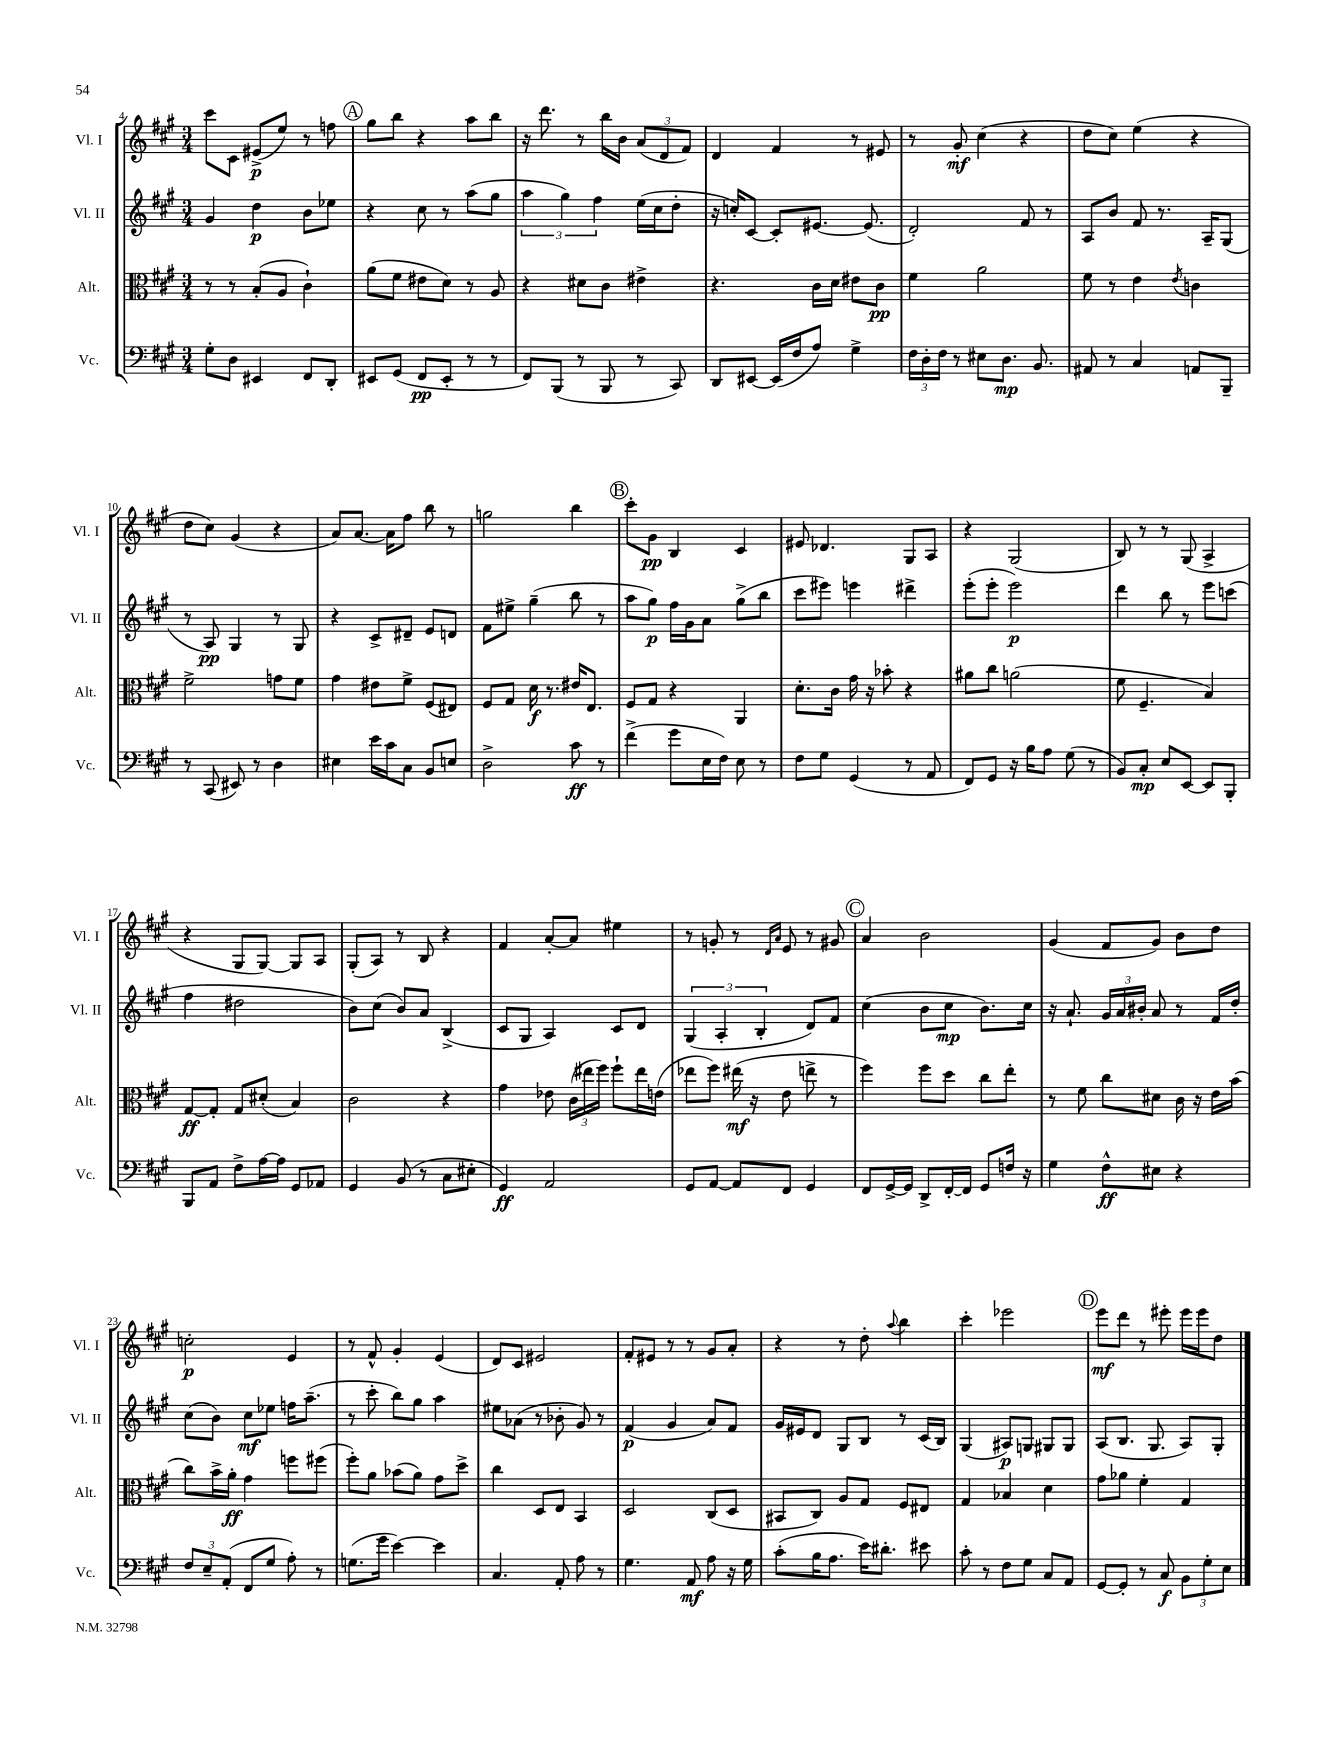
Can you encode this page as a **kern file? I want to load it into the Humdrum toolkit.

**kern	**dynam	**kern	**dynam	**kern	**dynam	**kern	**dynam
*part4	*part4	*part3	*part3	*part2	*part2	*part1	*part1
*staff4	*staff4	*staff3	*staff3	*staff2	*staff2	*staff1	*staff1
*I"Vc.	*	*I"Alt.	*	*I"Vl. II	*	*I"Vl. I	*
*I'Vc.	*	*I'Alt.	*	*I'Vl. II	*	*I'Vl. I	*
*clefF4	*	*clefC3	*	*clefG2	*	*clefG2	*
*k[f#c#g#]	*	*k[f#c#g#]	*	*k[f#c#g#]	*	*k[f#c#g#]	*
*M3/4	*	*M3/4	*	*M3/4	*	*M3/4	*
=4	=4	=4	=4	=4	=4	=4	=4
8G#'\L	.	8r	.	4g#/	.	8ccc#\L	.
8D\J	.	8r	.	.	.	8c#\J	.
4EE#X/	.	(8B'/L	.	4dd\	p	(8e#X^/L	p
.	.	8A/J	.	.	.	8ee/J)	.
8FF#/L	.	4c#`\)	.	8b\L	.	8r	.
8DD'/J	.	.	.	8ee-X\J	.	8ffn\	.
!!LO:REH:place=s1:t=A
=5	=5	=5	=5	=5	=5	=5	=5
8EE#X/L	.	(8a\L	.	4r	.	8gg#\L	.
(8GG#/J	.	8f#\J	.	.	.	8bb\J	.
8FF#/L	pp	8e#X\L	.	8cc#\	.	4r	.
8EE#'/J	.	8d\J)	.	8r	.	.	.
8r	.	8r	.	(8aa\L	.	8aa\L	.
8r	.	8A/	.	8gg#\J	.	8bb\J	.
=6	=6	=6	=6	=6	=6	=6	=6
8FF#/L)	.	4r	.	6aa\	.	16r	.
.	.	.	.	.	.	8.ddd\	.
(8BBB/J	.	.	.	.	.	.	.
.	.	.	.	6gg#\)	.	.	.
8r	.	8d#X\L	.	.	.	8r	.
.	.	.	.	6ff#\	.	.	.
8BBB/	.	8c#\J	.	.	.	16bb\LL	.
.	.	.	.	.	.	16b\JJ	.
8r	.	4e#X^\	.	(16ee\LL	.	(12a/L	.
.	.	.	.	16cc#\J	.	.	.
.	.	.	.	.	.	12d/	.
8CC#/)	.	.	.	8dd'\J	.	.	.
.	.	.	.	.	.	12f#/J)	.
=7	=7	=7	=7	=7	=7	=7	=7
8DD/L	.	4.r	.	16r	.	4d/	.
.	.	.	.	16ccn'/KL)	.	.	.
[8EE#X/J	.	.	.	[8c#/J	.	.	.
(16EE#/LL]	.	.	.	8c#'/L]	.	4f#/	.
16F#/J	.	.	.	.	.	.	.
8A/J)	.	16c#\LL	.	[8.e#X/J	.	.	.
.	.	16d\JJ	.	.	.	.	.
4G#^\	.	8e#X\L	.	.	.	8r	.
.	.	.	.	(8.e#/]	.	.	.
.	.	8c#\J	pp	.	.	8e#X/	.
=8	=8	=8	=8	=8	=8	=8	=8
24F#\LL	.	4f#\	.	2d'/)	.	8r	.
24D'\	.	.	.	.	.	.	.
24F#\JJ	.	.	.	.	.	.	.
8r	.	.	.	.	.	8g#'/	mf
8E#X\L	.	2a\	.	.	.	(4cc#\	.
8.D\J	mp	.	.	.	.	.	.
.	.	.	.	8f#/	.	4r	.
8.BB/	.	.	.	.	.	.	.
.	.	.	.	8r	.	.	.
=9	=9	=9	=9	=9	=9	=9	=9
8AA#X/	.	8f#\	.	8A/L	.	8dd\L	.
8r	.	8r	.	8b/J	.	8cc#\J)	.
4C#/	.	4e\	.	8f#/	.	(4ee\	.
.	.	.	.	8.r	.	.	.
.	.	8qe/	.	.	.	.	.
8AAn/L	.	4cn\	.	.	.	4r	.
.	.	.	.	16A~/KL	.	.	.
8BBB~/J	.	.	.	(8G#/J	.	.	.
!!LO:LB:g=z
=10	=10	=10	=10	=10	=10	=10	=10
8r	.	2f#^\	.	8r	.	8dd\L	.
(8CC#/	.	.	.	8A/)	pp	8cc#\J)	.
8EE#X/)	.	.	.	4G#/	.	(4g#/	.
8r	.	.	.	.	.	.	.
4D\	.	8gn\L	.	8r	.	4r	.
.	.	8f#\J	.	8G#/	.	.	.
=11	=11	=11	=11	=11	=11	=11	=11
4E#X\	.	4g#\	.	4r	.	8a/L)	.
.	.	.	.	.	.	[8.a/J	.
16e\LL	.	8e#X\L	.	8c#^/L	.	.	.
16c#\J	.	.	.	.	.	16a\KL]	.
8C#\J	.	8f#^\J	.	8d#X~/J	.	8ff#\J	.
8BB/L	.	(8F#/L	.	8e/L	.	8bb\	.
8En/J	.	8E#X/J)	.	8dn/J	.	8r	.
=12	=12	=12	=12	=12	=12	=12	=12
2D^\	.	8F#/L	.	8f#\L	.	2ggn\	.
.	.	8G#/J	.	8ee#X^\J	.	.	.
.	.	16d\	f	(4gg#~\	.	.	.
.	.	8.r	.	.	.	.	.
8c#\	ff	16e#X/KL	.	8bb\	.	4bb\	.
.	.	8.E/J	.	.	.	.	.
8r	.	.	.	8r	.	.	.
!!LO:REH:place=s1:t=B
=13	=13	=13	=13	=13	=13	=13	=13
(4f#^\	.	8F#/L	.	8aa\L	.	8ccc#'\L	.
.	.	8G#/J	.	8gg#\J)	p	8g#\J	pp
8g#\L	.	4r	.	16ff#\LL	.	4B/	.
.	.	.	.	16g#\J	.	.	.
16E\L	.	.	.	8a\J	.	.	.
16F#\JJ)	.	.	.	.	.	.	.
8E\	.	4AA/	.	(8gg#^\L	.	4c#/	.
8r	.	.	.	8bb\J	.	.	.
=14	=14	=14	=14	=14	=14	=14	=14
8F#\L	.	8.d'\L	.	8ccc#\L	.	8e#X/	.
8G#\J	.	.	.	8eee#X\J)	.	4.d-X/	.
.	.	16c#\Jk	.	.	.	.	.
(4GG#/	.	16g#\	.	4eeen\	.	.	.
.	.	16r	.	.	.	.	.
.	.	8b-X'\	.	.	.	.	.
8r	.	4r	.	4ddd#X^\	.	8G#/L	.
8AA/	.	.	.	.	.	8A/J	.
=15	=15	=15	=15	=15	=15	=15	=15
8FF#/L)	.	8a#X\L	.	(8eee'\L	.	4r	.
8GG#/J	.	8cc#\J	.	8eee'\J	.	.	.
16r	.	(2an\	.	2eee\)	p	(2G#/	.
16B\KL	.	.	.	.	.	.	.
8A\J	.	.	.	.	.	.	.
(8G#\	.	.	.	.	.	.	.
8r	.	.	.	.	.	.	.
=16	=16	=16	=16	=16	=16	=16	=16
8BB/L)	.	8f#\	.	4ddd\	.	8B/)	.
8C#'/J	mp	4.F#~/	.	.	.	8r	.
8E/L	.	.	.	8bb\	.	8r	.
[8EE/J	.	.	.	8r	.	(8G#/	.
8EE/L]	.	4B/)	.	8eee\L	.	4A^/	.
8BBB'/J	.	.	.	(8cccn\J	.	.	.
!!LO:LB:g=z
=17	=17	=17	=17	=17	=17	=17	=17
8BBB/L	.	[8G#/L	ff	4ff#\	.	4r	.
8AA/J	.	8G#'/J]	.	.	.	.	.
8F#^\L	.	8G#/L	.	2dd#X\	.	8G#/L	.
[16A\L	.	(8d#X'/J	.	.	.	[8G#/J)	.
16A\JJ]	.	.	.	.	.	.	.
8GG#/L	.	4B/)	.	.	.	8G#/L]	.
8AA-X/J	.	.	.	.	.	8A/J	.
=18	=18	=18	=18	=18	=18	=18	=18
4GG#/	.	2c#\	.	8b\L)	.	(8G#'/L	.
.	.	.	.	(8cc#\J	.	8A/J)	.
(8BB/	.	.	.	8b/L)	.	8r	.
8r	.	.	.	8a/J	.	8B/	.
8C#\L	.	4r	.	(4B^/	.	4r	.
8E#X'\J	.	.	.	.	.	.	.
=19	=19	=19	=19	=19	=19	=19	=19
4GG#/)	ff	4g#\	.	8c#/L	.	4f#/	.
.	.	.	.	8G#/J	.	.	.
2AA/	.	8e-X\	.	4A/)	.	[8a'/L	.
.	.	(24c#\LL	.	.	.	8a/J]	.
.	.	24ee#X\	.	.	.	.	.
.	.	24ff#\JJ)	.	.	.	.	.
.	.	8ff#`\L	.	8c#/L	.	4ee#X\	.
.	.	16ee#\L	.	8d/J	.	.	.
.	.	(16en\JJ	.	.	.	.	.
=20	=20	=20	=20	=20	=20	=20	=20
8GG#/L	.	8ee-X\L	.	(6G#/	.	8r	.
[8AA/J	.	8ff#\J)	.	.	.	8gn'/	.
.	.	.	.	6A'/	.	.	.
8AA/L]	.	(16ee#X\	mf	.	.	8r	.
.	.	16r	.	.	.	.	.
.	.	.	.	6B'/	.	.	.
.	.	.	.	.	.	16qqd/LL	.
.	.	.	.	.	.	16qqa/JJ	.
8FF#/J	.	8e\	.	.	.	8e/	.
4GG#/	.	8een^\	.	8d/L)	.	8r	.
.	.	8r	.	8f#/J	.	8g#X/	.
!!LO:REH:place=s1:t=C
=21	=21	=21	=21	=21	=21	=21	=21
8FF#/L	.	4ff#\)	.	(4cc#\	.	4a/	.
[16GG#^/L	.	.	.	.	.	.	.
16GG#/JJ]	.	.	.	.	.	.	.
8DD^/L	.	8ff#\L	.	8b\L	.	2b\	.
[16FF#'/L	.	8dd\J	.	8cc#\J	mp	.	.
16FF#/JJ]	.	.	.	.	.	.	.
8GG#/L	.	8cc#\L	.	8.b\L)	.	.	.
16Fn/Jk	.	8ee'\J	.	.	.	.	.
16r	.	.	.	16cc#\Jk	.	.	.
=22	=22	=22	=22	=22	=22	=22	=22
4G#\	.	8r	.	16r	.	(4g#/	.
.	.	.	.	8.a`/	.	.	.
.	.	8f#\	.	.	.	.	.
8F#^^\L	ff	8cc#\L	.	24g#/LL	.	8f#/L	.
.	.	.	.	24a/	.	.	.
.	.	.	.	24b#X'/JJ	.	.	.
8E#X\J	.	8d#X\J	.	8a/	.	8g#/J)	.
4r	.	16c#\	.	8r	.	8b\L	.
.	.	16r	.	.	.	.	.
.	.	16e\LL	.	16f#/LL	.	8dd\J	.
.	.	(16b\JJ	.	16dd'/JJ	.	.	.
!!LO:LB:g=z
=23	=23	=23	=23	=23	=23	=23	=23
12F#/L	.	8cc#\L)	.	(8cc#\L	.	2ccn'\	p
12E~/	.	.	.	.	.	.	.
.	.	16b^\L	.	8b\J)	.	.	.
(12AA'/J	.	.	.	.	.	.	.
.	.	16a'\JJ	ff	.	.	.	.
8FF#/L	.	4g#\	.	8cc#\L	mf	.	.
8G#/J	.	.	.	8ee-X\J	.	.	.
8A'\)	.	8ffn\L	.	16ffn\KL	.	4e/	.
.	.	.	.	(8.aa~\J	.	.	.
8r	.	(8ff#X\J	.	.	.	.	.
=24	=24	=24	=24	=24	=24	=24	=24
(8.Gn\L	.	8ff#'\L)	.	8r	.	8r	.
.	.	8a\J	.	8ccc#'\	.	8f#^^/	.
16g#\Jk	.	.	.	.	.	.	.
[4e\)	.	(8b-X\L	.	8bb\L)	.	4g#'/	.
.	.	8a\J)	.	8gg#\J	.	.	.
4e\]	.	8g#\L	.	4aa\	.	(4e/	.
.	.	8dd^\J	.	.	.	.	.
=25	=25	=25	=25	=25	=25	=25	=25
4.C#/	.	4cc#\	.	8ee#X\L	.	8d/L)	.
.	.	.	.	(8a-X\J	.	8c#/J	.
.	.	8D/L	.	8r	.	2e#X/	.
8AA'/	.	8E/J	.	8b-X'\	.	.	.
8A\	.	4BB/	.	8g#/)	.	.	.
8r	.	.	.	8r	.	.	.
=26	=26	=26	=26	=26	=26	=26	=26
4.G#\	.	2D/	.	(4f#/	p	8f#'/L	.
.	.	.	.	.	.	8e#X/J	.
.	.	.	.	4g#/	.	8r	.
8AA/	mf	.	.	.	.	8r	.
8A\	.	(8C#/L	.	8a/L)	.	8g#/L	.
16r	.	8D/J	.	8f#/J	.	8a'/J	.
16G#\	.	.	.	.	.	.	.
=27	=27	=27	=27	=27	=27	=27	=27
(8c#'\L	.	8BB#X/L	.	16g#/LL	.	4r	.
.	.	.	.	16e#X/J	.	.	.
16B\K	.	8C#/J)	.	8d/J	.	.	.
8.A\J	.	.	.	.	.	.	.
.	.	8A/L	.	8G#/L	.	8r	.
16e\KL)	.	8G#/J	.	8B/J	.	8dd'\	.
8.d#X'\J	.	.	.	.	.	.	.
.	.	.	.	.	.	8qqaa/	.
.	.	8F#/L	.	8r	.	4bb\	.
8e#X\	.	8E#X/J	.	(16c#/LL	.	.	.
.	.	.	.	16B/JJ)	.	.	.
=28	=28	=28	=28	=28	=28	=28	=28
8c#'\	.	4G#/	.	(4G#/	.	4ccc#'\	.
8r	.	.	.	.	.	.	.
8F#\L	.	4B-X/	.	8A#X/L)	p	2eee-X\	.
8G#\J	.	.	.	8Gn/J	.	.	.
8C#/L	.	4d\	.	8G#X/L	.	.	.
8AA/J	.	.	.	8G#/J	.	.	.
!!LO:REH:place=s1:t=D
=29	=29	=29	=29	=29	=29	=29	=29
[8GG#/L	.	8g#\L	.	(8A/L	.	8eee\L	mf
8GG#'/J]	.	8a-X\J	.	8.B/J	.	8ddd\J	.
8r	.	4f#'\	.	.	.	8r	.
.	.	.	.	8.G#/	.	.	.
8C#/	f	.	.	.	.	8eee#X'\	.
12BB\L	.	4G#/	.	8A/L)	.	16eee#\LL	.
.	.	.	.	.	.	16eee#\J	.
12G#'\	.	.	.	.	.	.	.
.	.	.	.	8G#'/J	.	8dd\J	.
12E\J	.	.	.	.	.	.	.
==	==	==	==	==	==	==	==
*-	*-	*-	*-	*-	*-	*-	*-
